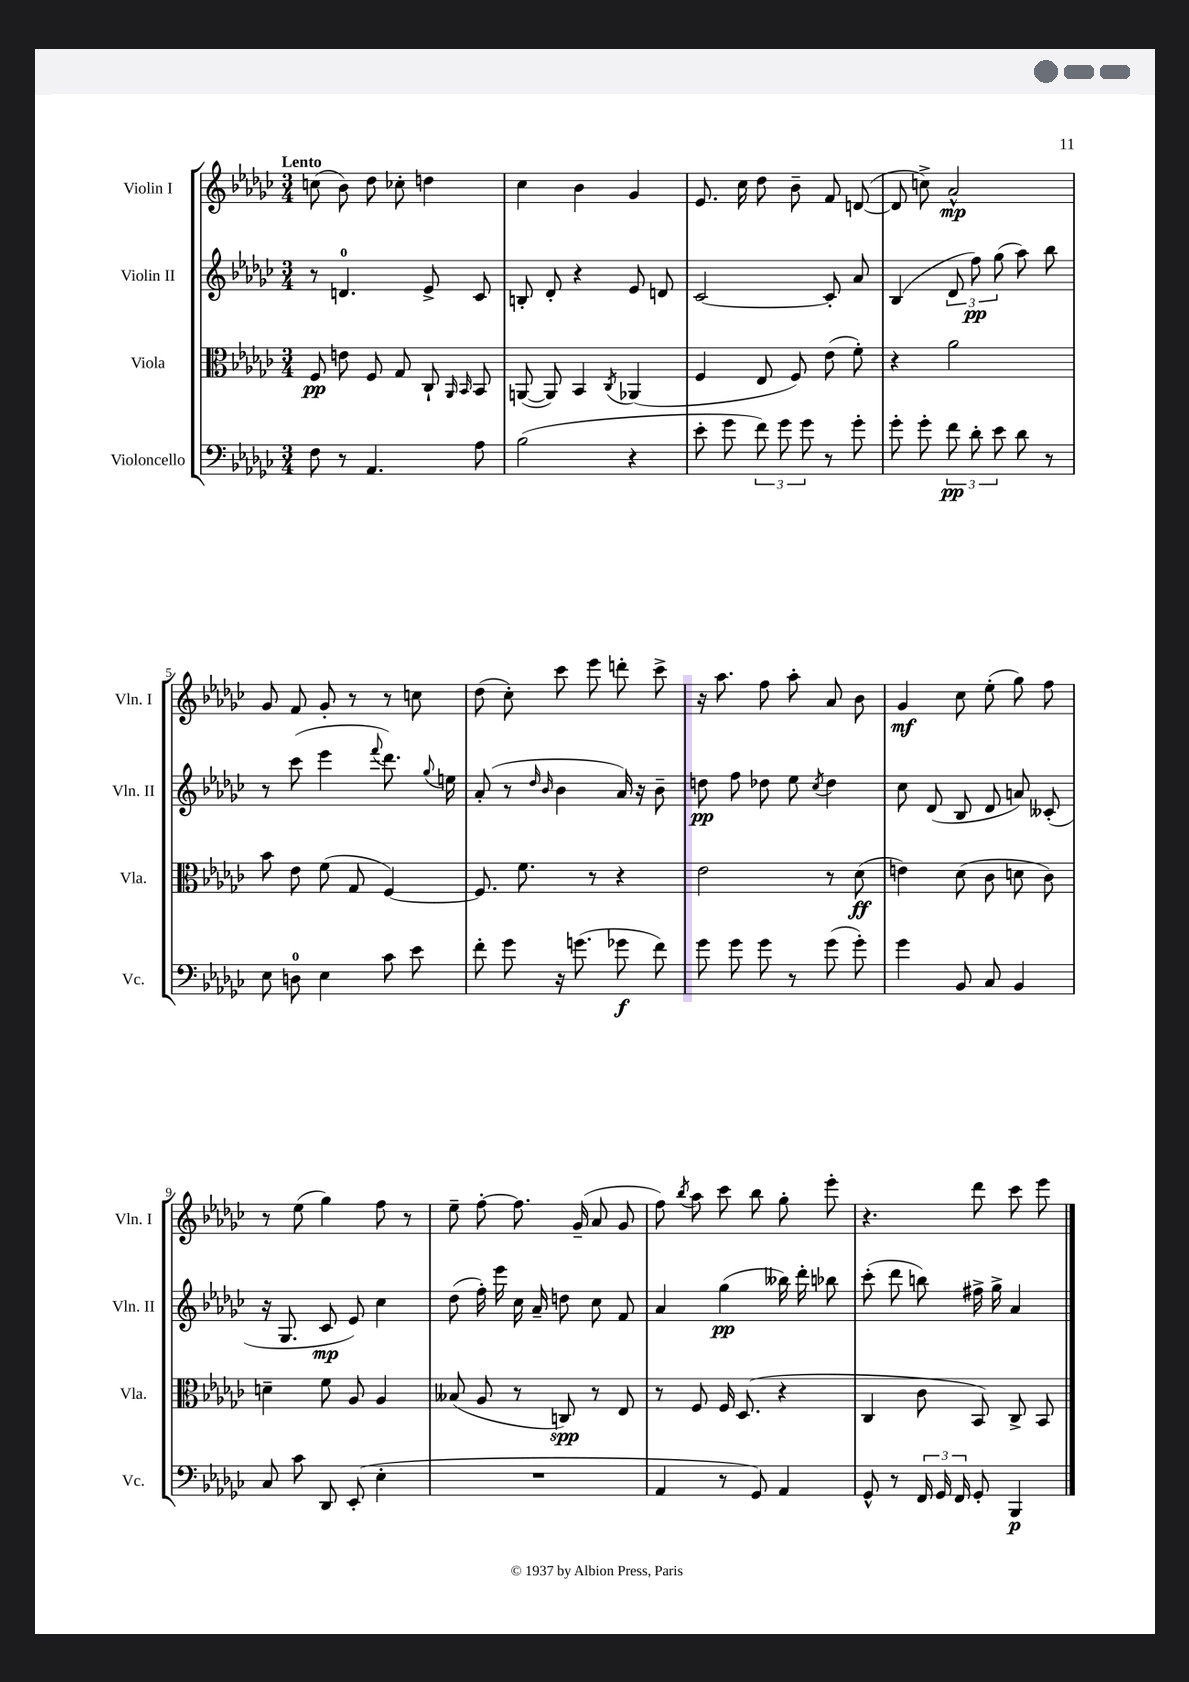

**kern	**kern	**kern	**kern
*staff4	*staff3	*staff2	*staff1
*clefF4	*clefC3	*clefG2	*clefG2
*k[b-e-a-d-g-c-]	*k[b-e-a-d-g-c-]	*k[b-e-a-d-g-c-]	*k[b-e-a-d-g-c-]
*M3/4	*M3/4	*M3/4	*M3/4
8F\	8F/	8r	(8cc\
8r	8e\	4.d/	8b-\)
4.AA-/	8F/	.	8dd-\
.	8G-/	.	8cc-'\
.	8C-`/	8e-^/	4dd\
.	16qqAA-/	.	.
.	16qqBB-/	.	.
8A-\	8BB-/	8c-/	.
=	=	=	=
(2B-\	([8AA/	8B'/	4cc-\
.	8AA/])	8d-'/	.
.	4BB-/	4r	4b-\
.	8qC-/	.	.
4r	(4AA-/	8e-/	4g-/
.	.	8d/	.
=	=	=	=
8e-'\	4F/	[2c-/	8.e-/
8g-\	.	.	.
.	.	.	16cc-\
12f\)	8E-/	.	8dd-\
12g-\	.	.	.
.	8F/)	.	8b-~\
12g-\	.	.	.
8r	(8e-\	8c-'/]	8f/
8g-'\	8f'\)	8a-/	([8d/
=	=	=	=
8g-'\	4r	(4B-/	8d/]
8g-'\	.	.	8cc^\)
12f\	2a-\	12d-/	2a-^^/
12d-'\	.	12ff\)	.
12e-\	.	(12gg-\	.
8d-\	.	8aa-\)	.
8r	.	8bb-\	.
=	=	=	=
8E-\	8b-\	8r	8g-/
8D\	8e-\	(8ccc-\	8f/
4E-\	(8f\	4eee-\	8g-'/
.	8G-/	.	8r
.	.	8qqfff/	.
8c-\	[4F/)	8.ddd-\)	8r
8e-\	.	.	8cc\
.	.	8qqgg-/	.
.	.	16ee\	.
=	=	=	=
8f'\	8.F/]	(8a-'/	(8dd-\
8g-\	.	8r	8cc-'\)
.	8.f\	.	.
.	.	16qqdd-/	.
.	.	16qqb-/	.
16r	.	4b-\	8ccc-\
(8.g\	.	.	.
.	8r	.	8eee-\
8g-\	4r	16a-/)	8ddd'\
.	.	16r	.
8f\)	.	8b-~\	8ccc-^\
=	=	=	=
8g-\	2e-\	8dd\	16r
.	.	.	8.aa-\
8g-\	.	8ff\	.
8g-\	.	8dd-\	8ff\
8r	.	8ee-\	8aa-'\
.	.	8qcc-/	.
(8g-\	8r	4dd-\	8a-/
8g-'\)	(8d-\	.	8b-\
=	=	=	=
4g-\	4e\)	8cc-\	4g-/
.	.	(8d-/	.
8BB-/	(8d-\	8B-/	8cc-\
8C-/	8c-\	8d-/	(8ee-'\
4BB-/	8d\	8a/)	8gg-\)
.	8c-\)	(8c--'/	8ff\
=	=	=	=
8C-/	4d~\	16r	8r
.	.	8.G-/	.
8c-\	.	.	(8ee-\
8DD-/	8f\	8c-/	4gg-\)
(8EE-'/	8A-/	8e-/)	.
4E-'\	4A-/	4cc-\	8ff\
.	.	.	8r
=	=	=	=
2.r	(8B--/	(8dd-\	8ee-~\
.	8A-/	16ff'\)	[8ff'\
.	.	16eee-\	.
.	8r	16cc-\	8.ff\]
.	.	16a-~/	.
.	8C/)	8dd\	.
.	.	.	(16g-~/
.	8r	8cc-\	8a-/
.	8E-/	8f/	8g-/
=	=	=	=
4AA-/	8r	4a-/	8ff\)
.	.	.	8qbb-/
.	8F/	.	8aa-\
8r	16F/	(4gg-\	8ccc-\
.	(8.D-/	.	.
8GG-/)	.	.	8bb-\
4AA-/	4r	16bb--\)	8gg-'\
.	.	16ddd-'\	.
.	.	8bb-\	8eee-'\
=	=	=	=
8GG-^^/	4C-/	(8ccc-'\	4.r
8r	.	8ddd-\	.
24FF/	8c-\	8bb\)	.
24GG-/	.	.	.
24FF/	.	.	.
8GG-'/	8BB-/)	16ff#^\	8ddd-\
.	.	16gg-^\	.
4BBB-/	8C-^/	4a-/	8ccc-\
.	8BB-/	.	8eee-\
==	==	==	==
*-	*-	*-	*-
